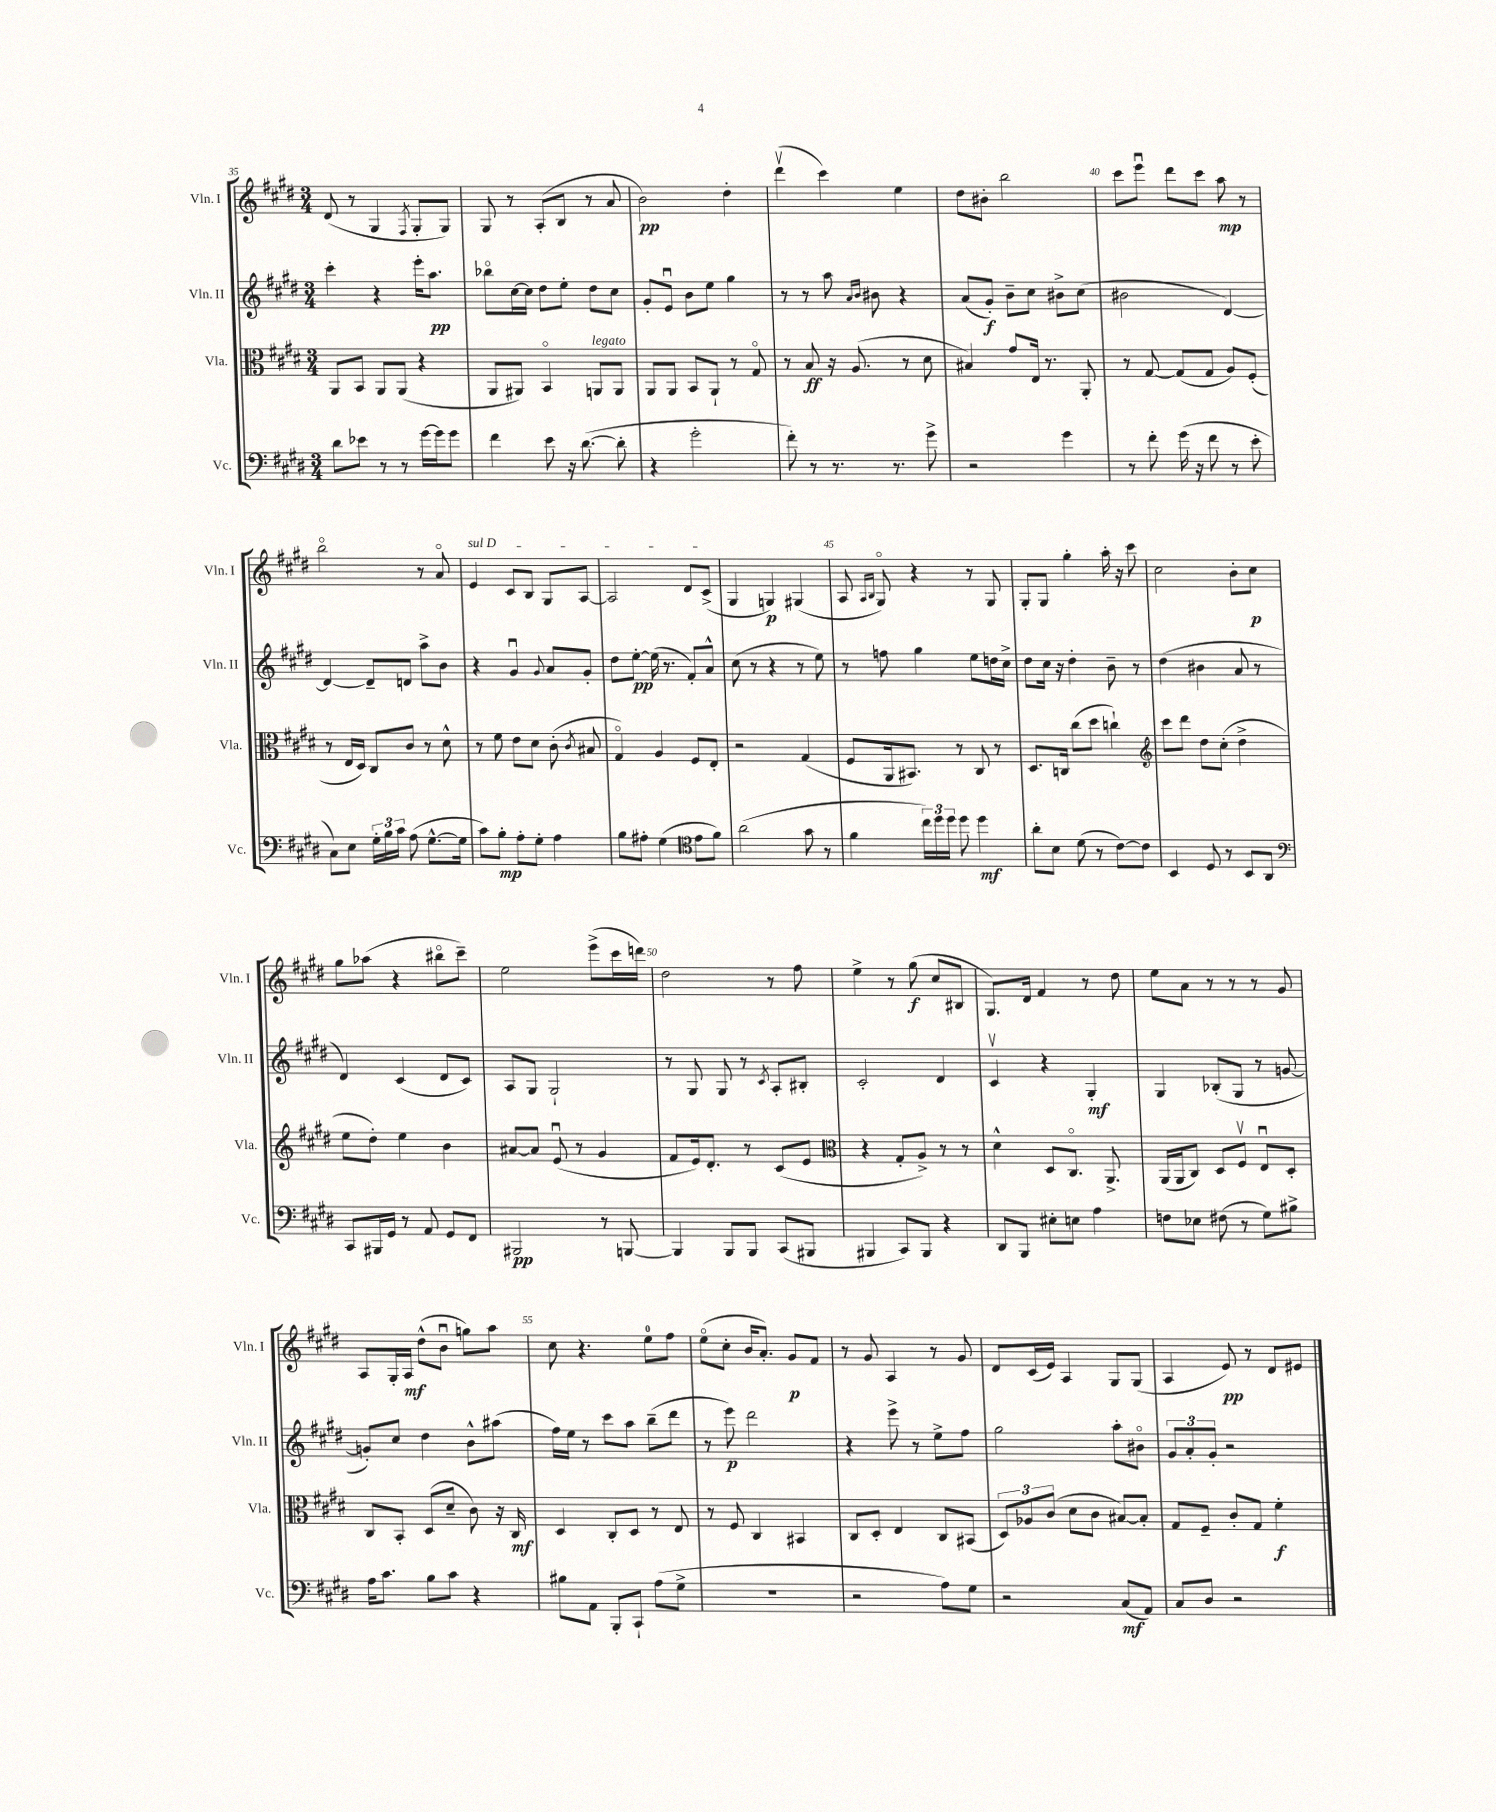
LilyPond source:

<<
\new StaffGroup <<
\new Staff = "s0" \with { instrumentName = "Vln. I" shortInstrumentName = "Vln. I" } {
    \clef treble \key e \major \numericTimeSignature \time 3/4
    \autoBeamOff dis'8( r8 gis4 \acciaccatura { fis8 } gis8[-. gis8]) |
    gis8 r8 a8[-.( b8] r8 a'8 |
    b'2\pp) dis''4-. |
    dis'''4\upbow( cis'''4) e''4 |
    dis''8[ bis'8]-. b''2 |
    cis'''8[ e'''8]\downbow dis'''8[ cis'''8] a''8\mp r8 |
    b''2\flageolet r8 a'8\flageolet |
    \once \override TextSpanner.bound-details.left.text = \markup { \italic "sul D" } e'4\startTextSpan cis'8[ b8] gis8[ a8]~ |
    a2 dis'8[ cis'8]->\stopTextSpan( |
    gis4 g4\p) gis4( |
    a8 \grace { a16[ b16] } gis8\flageolet) r4 r8 gis8 |
    gis8[-. gis8] gis''4-. a''16-. r16 cis'''8 |
    cis''2 b'8[-. cis''8]\p |
    gis''8[ aes''8]( r4 bis''8[\flageolet cis'''8]--) |
    e''2 e'''8[->( cis'''16 d'''16]) |
    dis''2 r8 fis''8 |
    e''4-> r8 gis''8\f( cis''8[ bis8] |
    gis8.[) dis'16] fis'4 r8 dis''8 |
    e''8[ a'8] r8 r8 r8 gis'8 |
    a8[ gis16-. a16]\mf dis''8[-^( b'8]\downbow g''8[) a''8] |
    cis''8 r4. e''8[-0 fis''8] |
    e''8[\flageolet( cis''8]-. b'16[ a'8.]-.) gis'8[\p fis'8] |
    r8 gis'8 a4 r8 gis'8 |
    dis'8[ cis'16( e'16]) a4 gis8[ gis8]( |
    a4 e'8\pp) r8 dis'8[ eis'8] \bar "|." |
}
\new Staff = "s1" \with { instrumentName = "Vln. II" shortInstrumentName = "Vln. II" } {
    \clef treble \key e \major \numericTimeSignature \time 3/4
    \autoBeamOff cis'''4-. r4 e'''16[-. a''8.]\pp |
    bes''8[\flageolet cis''16~ cis''16] dis''8[ e''8]-. dis''8[ cis''8] |
    gis'8[-. e'8]\downbow b'8[ e''8] gis''4 |
    r8 r8 a''8 \grace { a'16[ b'16] } bis'8 r4 |
    a'8[( gis'8]-.\f) b'8[-- cis''8] bis'8[-> cis''8]( |
    bis'2 dis'4~) |
    dis'4~ dis'8[-- d'8] a''8[-> b'8] |
    r4 gis'4\downbow \appoggiatura { gis'8 } a'8[ gis'8]-. |
    dis''8[ e''8]~-.\pp e''16( r8. fis'8[-.) a'8]-^ |
    cis''8( r8 r4 r8 e''8) |
    r8 f''8 gis''4 e''8[ d''16 cis''16]-> |
    dis''8[ cis''16] r16 dis''4-. b'8-- r8 |
    dis''4( bis'4 a'8 r8 |
    dis'4) cis'4( dis'8[ cis'8]) |
    a8[ gis8] gis2-! |
    r8 gis8 gis8 r8 \acciaccatura { cis'8 } a8[-. bis8]-. |
    cis'2-. dis'4 |
    cis'4\upbow r4 gis4-.\mf |
    gis4 bes8[-.( gis8] r8 g'8~ |
    g'8[-.) cis''8] dis''4 b'8[-^ ais''8]( |
    fis''16[) e''16] r8 cis'''8[ a''8] b''8[--( dis'''8] |
    r8 e'''8\p) dis'''2 |
    r4 e'''8-> r8 e''8[-> fis''8] |
    gis''2 a''8[-. bis'8]\flageolet |
    \tuplet 3/2 { gis'8[ a'8-. gis'8]-. } r2 \bar "|." |
}
\new Staff = "s2" \with { instrumentName = "Vla." shortInstrumentName = "Vla." } {
    \clef alto \key e \major \numericTimeSignature \time 3/4
    \autoBeamOff a,8[ b,8] a,8[ a,8]( r4 |
    a,8[ ais,8]) b,4\flageolet a,8[^\markup { \italic "legato" } a,8] |
    a,8[ a,8] b,8[ a,8]-! r8 gis8\flageolet |
    r8 b8\ff r16 a8.( r8 dis'8 |
    bis4) gis'8[ e16] r8. a,8-. |
    r8 gis8~ gis8[( gis8] a8[) fis8]-.( |
    r8 e16[ dis16]) cis8[ cis'8] r8 dis'8-^ |
    r8 fis'8 e'8[ dis'8] cis'8-.( \acciaccatura { cis'8 } bis8 |
    gis4\flageolet) a4 fis8[ e8]-. |
    r2 gis4( |
    fis8[ a,16 bis,8.]) r8 cis8 r8 |
    dis8.[ c16] cis''8[( dis''8] c''4-!) |
    \clef treble cis'''8[ dis'''8] dis''8[ cis''8]-.( dis''4-> |
    e''8[ dis''8]-.) e''4 b'4 |
    ais'8[~ ais'8] e'8\downbow( r8 gis'4 |
    fis'8[ e'16) dis'8.]-. r8 cis'8[( e'8] |
    \clef alto r4 gis8[-. a8]->) r8 r8 |
    dis'4-^ dis8[ cis8.]\flageolet a,8.-> |
    a,16[( a,16 cis8]) dis8[ fis8]\upbow e8[\downbow dis8]-. |
    cis8[ b,8]-. dis8[( dis'8]-- cis'8) r16 cis16\mf |
    dis4 cis8[-. dis8] r8 e8 |
    r8 fis8 cis4 bis,4 |
    cis8[ dis8]-. e4 cis8[ bis,8]( |
    \tuplet 3/2 { dis8[) aes8 cis'8]( } dis'8[ cis'8] bis8[~) bis8]-. |
    gis8[ fis8]-- cis'8[-. gis8] fis'4-.\f \bar "|." |
}
\new Staff = "s3" \with { instrumentName = "Vc." shortInstrumentName = "Vc." } {
    \clef bass \key e \major \numericTimeSignature \time 3/4
    \autoBeamOff dis'8[ ees'8] r8 r8 gis'16[~ gis'16 gis'8] |
    fis'4 e'8 r16 dis'8.~( dis'8-. |
    r4 gis'2-. |
    fis'8-.) r8 r8. r8. gis'8-> |
    r2 gis'4 |
    r8 fis'8-. gis'16( r16 fis'8 r8 e'8-. |
    cis8[) e8] \tuplet 3/2 { gis16[-. b16 cis'16] } a8( gis8.[~-^ gis16] |
    cis'8[) b8]-.\mp a8[-. gis8]-. a4 |
    b8[ ais8]-. gis4( \clef tenor e'8[ fis'8]) |
    a'2( gis'8 r8 |
    fis'4 \tuplet 3/2 { cis''16[) dis''16 dis''16] } dis''8 dis''4\mf |
    a'8[-. b8] dis'8( r8 cis'8[~) cis'8] |
    b,4 dis8 r8 b,8[ a,8] |
    \clef bass cis,8[ bis,,16 gis,16] r8 a,8 gis,8[ fis,8] |
    bis,,2\pp r8 b,,8~ |
    b,,4 b,,8[ b,,8] cis,8[( bis,,8] |
    bis,,4 cis,8[) bis,,8] r4 |
    dis,8[ b,,8] eis8[-. e8] a4 |
    f8[ ees8] fis8( r8 gis8[) bis8]-> |
    a16[ cis'8.] b8[ cis'8] r4 |
    bis8[ a,8] b,,8[-. cis,8]-! a8[( gis8]-> |
    R2. |
    r2 a8[) gis8] |
    r2 cis8[\mf( a,8]) |
    cis8[ dis8] r2 \bar "|." |
}
>>
>>
\layout { \context { \Score currentBarNumber = #35 \override BarNumber.break-visibility = ##(#f #t #t) barNumberVisibility = #(every-nth-bar-number-visible 5) } }
